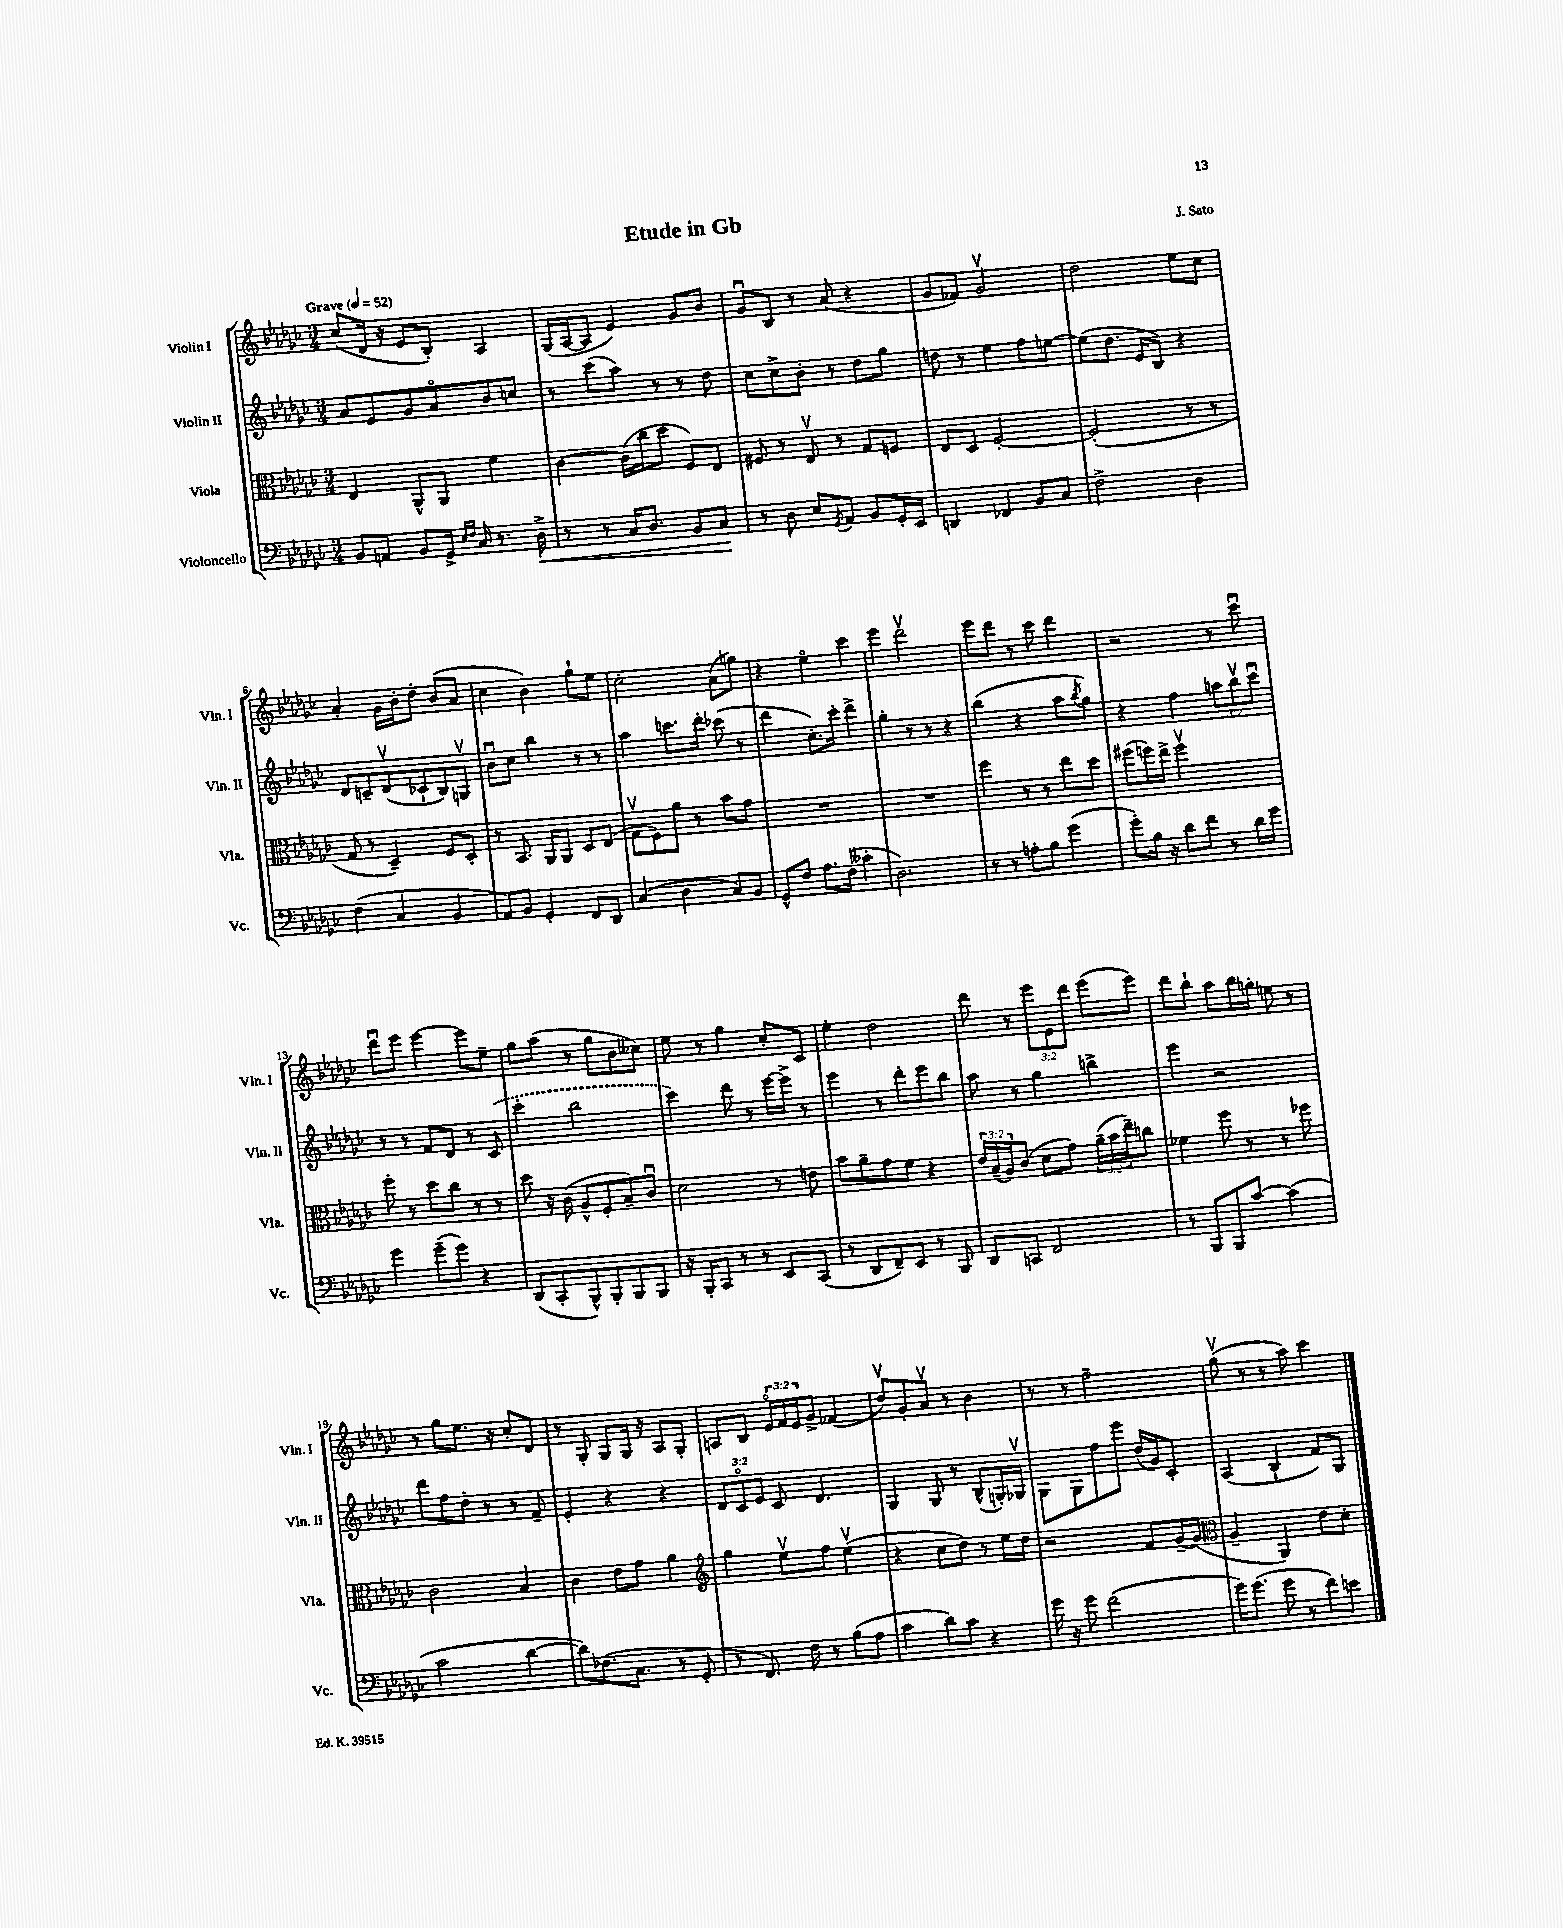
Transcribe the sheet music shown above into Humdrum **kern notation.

**kern	**dynam	**kern	**kern	**kern
*part4	*part4	*part3	*part2	*part1
*staff4	*staff4	*staff3	*staff2	*staff1
*I"Violoncello	*	*I"Viola	*I"Violin II	*I"Violin I
*I'Vc.	*	*I'Vla.	*I'Vln. II	*I'Vln. I
*clefF4	*	*clefC3	*clefG2	*clefG2
*k[b-e-a-d-g-c-]	*	*k[b-e-a-d-g-c-]	*k[b-e-a-d-g-c-]	*k[b-e-a-d-g-c-]
*M3/4	*	*M3/4	*M3/4	*M3/4
*MM52	*	*MM52	*MM52	*MM52
=1	=1	=1	=1	=1
!	!	!	!	!LO:TX:a:B:t=Grave
8BB-/L	.	4E-/	8a-/L	(8cc-/L
8AAn/J	.	.	8e-/	16d-/Jk
.	.	.	.	16r
8BB-/L	.	8AA-^^/L	8g-/	8e-/L
16GG-^/Jk	.	8AA-/J	8a-/	8B-'/J)
16qqE-/LL	.	.	.	.
16qqF/JJ	.	.	.	.
16C-/	.	.	.	.
8.r	.	4f\	8b-/	4A-/
.	.	.	8ccn/J	.
!	!LO:HP:b	!	!	!
16D-^\	<	.	.	.
=2	=2	=2	=2	=2
8r	.	[4c-\	8r	(16G-/LL
.	.	.	.	[16A-/J
8r	.	.	(8ccc-\L	8A-/J]
16C-/KL	.	(16c-\LL]	8aa-\J)	4e-/)
8.D-/J	.	16cc-\J	.	.
.	.	8dd-\J	8r	.
8BB-/L	.	8F/L)	8r	8g-/L
8C-/J	.	8E-/J	8dd-\	8b-/J
.	[	.	.	.
=3	=3	=3	=3	=3
8r	.	8F#X/	8cc-\L	8g-u/L
8D-\	.	8r	8cc-^\	8B-/J
8E-/L	.	8E-v/	8b-'\J	8r
8qGG-/	.	.	.	.
8AA-/J	.	8r	8r	(8a-/
8BB-/L	.	8G-/L	8dd-\L	4r
16GG-'/L	.	8Fn/J	8gg-\J	.
16EE-/JJ	.	.	.	.
=4	=4	=4	=4	=4
4DDn/	.	8E-/L	8ddn\	8g-/L
.	.	8D-/J	8r	8f-X/J)
4FF-X/	.	[2F'/	4ee-\	2g-v/
8BB-/L	.	.	8ff\L	.
8C-/J	.	.	[8een\J	.
=5	=5	=5	=5	=5
2F^\	.	(2F'/]	(8ee\L]	2dd-\
.	.	.	8.dd-\J	.
.	.	.	16e-/KL	.
.	.	.	8B-/J)	.
4D-\	.	8r	4r	8ee-\L
.	.	8r	.	8cc-\J
!!LO:LB:g=z
=6	=6	=6	=6	=6
(4F\	.	8G-/	8d-/L	4a-'/
.	.	8r	8cn~/	.
4C-/	.	4D-~/)	(8d-v/	16g-\LL
.	.	.	.	16b-'\J
.	.	.	8c-X`/	8dd-'\J
4BB-/	.	8F/L	8B-/)	(8b-/L
.	.	8D-'/J	8Gnv/J	8a-/J
=7	=7	=7	=7	=7
8AA-/L)	.	8r	8b-u\L	4cc-\
8BB-/J	.	8.BB-/	8cc-\J	.
4GG-'/	.	.	4bb-\	4b-\)
.	.	16AA-/KL	.	.
.	.	8AA-/J	.	.
8FF/L	.	8D-/L	8r	8gg-`\L
8DD-/J	.	(8E-/J	8r	8ee-\J
=8	=8	=8	=8	=8
(4C-/	.	8G-v\L	4aa-\	2cc-'\
.	.	8F\)	.	.
4D-\	.	8a-\J	8.cccn\L	.
.	.	8r	.	.
.	.	.	16ddd-'\Jk	.
8C-/L)	.	8b-\L	(8ccc-X\	(8a-\L
8BB-/J	.	8g-\J	8r	8ggn\J)
=9	=9	=9	=9	=9
8GG-^^/L	.	2.r	4ddd-\	4r
8F/J	.	.	.	.
8.A-\L	.	.	8.cc-'\L)	4ee-\
(16F\Jk	.	.	16ccc-'\Jk	.
4c--X'\	.	.	4ddd-^\	4ccc-\
=10	=10	=10	=10	=10
2.D-\)	.	2.r	4gg-'\	4eee-\
.	.	.	8r	2ddd-v\
.	.	.	8r	.
.	.	.	4r	.
=11	=11	=11	=11	=11
8r	.	4ff\	(4bb-\	8eee-\L
8r	.	.	.	8ddd-\J
8An'\L	.	8r	4r	8r
8B-\J	.	8r	.	8ccc-\
(4g-\	.	8ee-\L	8aa-\L	4ddd-\
.	.	.	8qbb-/	.
.	.	8dd-\J	8gg-\J)	.
=12	=12	=12	=12	=12
8g-'\L)	.	(8ff#X\L	4r	2r
16B-\Jk	.	16ffn\L)	.	.
16r	.	16ee-^\JJ	.	.
8d-\L	.	2ffv\	4ff\	.
8f\J	.	.	.	.
8r	.	.	12aan\L	8r
.	.	.	12bb-v\	.
16d-\LL	.	.	.	8ccc-u\
.	.	.	12ccc-u\J	.
16g-\JJ	.	.	.	.
!!LO:LB:g=z
=13	=13	=13	=13	=13
4g-\	.	8ff'\	8r	8ddd-u\L
.	.	8r	8r	8eee-\J
(8g-~\L	.	8dd-\L	8f/L	[4eee-\
8g-\J)	.	8cc-\J	8d-/J	.
4r	.	8r	8r	8eee-\L]
.	.	8r	(8c-/	8ee-~\J
=14	=14	=14	=14	=14
(8DD-/L	.	8dd-\	4ccc-'\	8gg-\L
8CC-'/	.	16r	.	(8aa-\J
.	.	(16c-\	.	.
8BBB-^^/)	.	8A-^^/L	2bb-\	8r
8BBB-'/	.	8F'/	.	8gg-\L
8BBB-/	.	8B-~/)	.	8b-\
8BBB-/J	.	8c-u/J	.	8cc--X\J)
=15	=15	=15	=15	=15
16r	.	2d-\	4ccc-\)	8ee-\
16BBB-'/KL	.	.	.	.
8CC-/J	.	.	.	8r
8r	.	.	8ddd-\	4gg-\
8r	.	.	8r	.
8EE-/L	.	8r	[16eee-\LL	8cc-'/L
.	.	.	16eee-^\JJ]	.
(8CC-/J	.	8en\	8r	8c-/J
=16	=16	=16	=16	=16
8r	.	8b-\L	4eee-\	4ee-'\
8DD-/L	.	8a-~\	.	.
8FF~/)	.	8g-\	8r	2dd-\
8EE-/J	.	8f\J	8ddd-'\L	.
8r	.	4r	8eee-\	.
8BBB-/	.	.	8bb-\J	.
=17	=17	=17	=17	=17
8DD-/L	.	24e-/LL	8aa-\	8ddd-\
.	.	(24B-~/	.	.
.	.	24A-/J)	.	.
8CCn/J	.	(8c-/J	8r	8r
2FF/	.	8d-\L	4gg-\	12eee-\L
.	.	.	.	12e-\
.	.	8g-\J)	.	.
.	.	.	.	12ddd-\J
.	.	(24a-~\LL	4bbn^\	(8eee-\L
.	.	24b-\	.	.
.	.	24ee-~\J)	.	.
.	.	8ccn\J	.	8eee-\J)
=18	=18	=18	=18	=18
8r	.	4f-X\	4eee-\	8ddd-\L
8BBB-/L	.	.	.	8bb-`\J
8BBB-/	.	8ff\	2r	8aa-\L
[8c-/J	.	8r	.	16bb-\L
.	.	.	.	16ggn'\JJ
(4c-\]	.	8r	.	8een\
.	.	8ff-X\	.	8r
!!LO:LB:g=z
=19	=19	=19	=19	=19
2c-\	.	2c-\	8ddd-\L	8r
.	.	.	8ff\	8gg-\L
.	.	.	8dd-'\J	8.ee-\J
.	.	.	8r	.
.	.	.	.	16r
[4d-\	.	4B-/	8r	8cc-'/L
.	.	.	8f~/	8d-/J
=20	=20	=20	=20	=20
8d-\L])	.	4c-\	4e-'/	8r
(8.F-X\	.	.	.	8G-'/
.	.	8e-\L	4r	8G-/L
8.C-\J	.	.	.	.
.	.	8g-\J	.	16G-/Jk
.	.	.	.	16r
8r	.	4a-\	4r	8A-/L
8GG-'/	.	.	.	8G-'/J
=21	=21	=21	=21	=21
*	*	*clefG2	*	*
8r	.	4gg-\	12d-/L	8An/L
.	.	.	12c-/	.
8.FF/)	.	.	.	8B-/J
.	.	.	12e-/J	.
.	.	8ee-v\L	8c-/	24e-/LL
.	.	.	.	24f/
16F\	.	.	.	.
.	.	.	.	24e-/J
8r	.	8ff\J	4.d-/	8g-^/J
(8B-\L	.	(4ee-v\	.	(4f-X/
8A-\J	.	.	.	.
=22	=22	=22	=22	=22
4c-\	.	4r	4G-/	8dd-v/L)
.	.	.	.	8g-'/
8d-\L)	.	8cc-\L	8G-/	8a-v/J
8c-\J	.	8dd-\J)	8r	8r
4r	.	8r	(8B-^^/L	4b-\
.	.	16ee-\LL	16Gn'/L)	.
.	.	16dd-\JJ	16G-Xv/JJ	.
=23	=23	=23	=23	=23
16g-\	.	2r	8G-\L	8r
16r	.	.	.	.
8g-\	.	.	8G-\	8r
(2f\	.	.	8ff\	2ff~\
.	.	.	8eee-\J	.
.	.	8f/L	(16dd-/LL	.
.	.	.	16g-/J)	.
.	.	[16g-~/L	8c-'/J	.
.	.	(16g-/JJ]	.	.
=24	=24	=24	=24	=24
*	*	*clefC3	*	*
16g-\KL)	.	4A-~/	(4A-/	(8gg-v\
(8.g-\J	.	.	.	.
.	.	.	.	8r
8g-\	.	4AA-/)	4B-`/	8r
8r	.	.	.	8aa-\)
8f\L)	.	8e-\L	8f/L)	4ccc-\
8en\J	.	8d-'\J	8G-/J	.
==	==	==	==	==
*-	*-	*-	*-	*-
